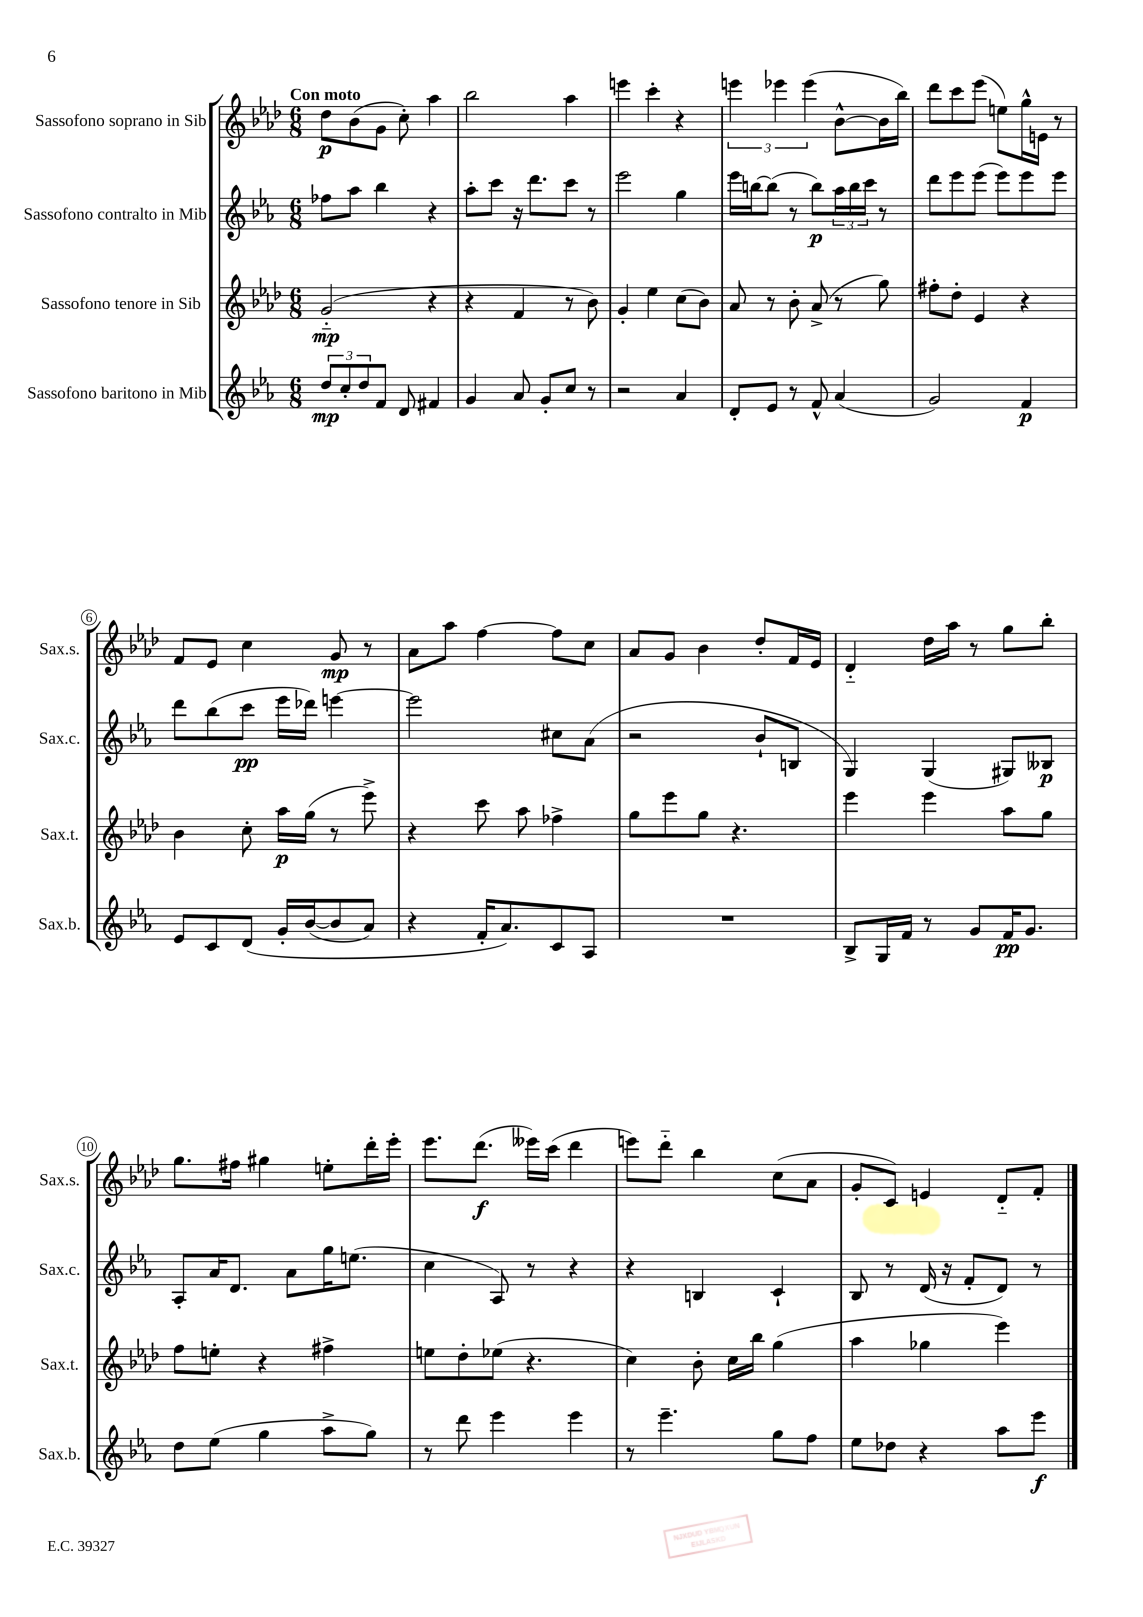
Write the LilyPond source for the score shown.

<<
\new StaffGroup <<
\new Staff = "s0" \with { instrumentName = "Sassofono soprano in Sib" shortInstrumentName = "Sax.s." } {
    \clef treble \key aes \major \numericTimeSignature \time 6/8 \tempo "Con moto"
    des''8\p bes'8( g'8 c''8-.) aes''4 |
    bes''2 aes''4 |
    e'''4 c'''4-. r4 |
    \tuplet 3/2 { e'''4 ees'''4 ees'''4( } bes'8~-^ bes'16 bes''16) |
    des'''8 c'''8 ees'''8( e''8) g''16-^ e'16 r8 |
    f'8 ees'8 c''4 g'8\mp r8 |
    aes'8 aes''8 f''4~ f''8 c''8 |
    aes'8 g'8 bes'4 des''8-. f'16 ees'16 |
    des'4-_ des''16 aes''16 r8 g''8 bes''8-. |
    g''8. fis''16 gis''4 e''8-. des'''16-. ees'''16-. |
    ees'''8. des'''8.\f( eeses'''16) c'''16( des'''4 |
    e'''8) des'''8-_ bes''4 c''8( aes'8 |
    g'8-. c'8) e'4 des'8-_ f'8-. \bar "|." |
}
\new Staff = "s1" \with { instrumentName = "Sassofono contralto in Mib" shortInstrumentName = "Sax.c." } {
    \clef treble \key ees \major \numericTimeSignature \time 6/8
    fes''8 aes''8 bes''4 r4 |
    aes''8-. c'''8 r16 d'''8. c'''8 r8 |
    ees'''2 g''4 |
    ees'''16 b''16~ b''8( r8 b''8\p) \tuplet 3/2 { aes''16 b''16 c'''16 } r8 |
    d'''8 ees'''8 ees'''8( ees'''8) ees'''8 ees'''8 |
    d'''8 bes''8( c'''8\pp ees'''16 des'''16) e'''4~ |
    e'''2 cis''8 aes'8( |
    r2 bes'8-! b8 |
    g4) g4( gis8) beses8\p |
    aes8-. aes'16 d'8. aes'8 g''16 e''8.( |
    c''4 aes8) r8 r4 |
    r4 b4 c'4-! |
    bes8 r8 d'16( r16 f'8-. d'8) r8 \bar "|." |
}
\new Staff = "s2" \with { instrumentName = "Sassofono tenore in Sib" shortInstrumentName = "Sax.t." } {
    \clef treble \key aes \major \numericTimeSignature \time 6/8
    g'2-_\mp( r4 |
    r4 f'4 r8 bes'8) |
    g'4-. ees''4 c''8( bes'8) |
    aes'8 r8 bes'8-. aes'8->( r8 g''8) |
    fis''8-. des''8-. ees'4 r4 |
    bes'4 c''8-. aes''16\p g''16( r8 ees'''8->) |
    r4 c'''8 aes''8 fes''4-> |
    g''8 ees'''8 g''8 r4. |
    ees'''4 ees'''4 aes''8 g''8 |
    f''8 e''8-. r4 fis''4-> |
    e''8 des''8-. ees''8( r4. |
    c''4) bes'8-. c''16 bes''16 g''4( |
    aes''4 ges''4 ees'''4) \bar "|." |
}
\new Staff = "s3" \with { instrumentName = "Sassofono baritono in Mib" shortInstrumentName = "Sax.b." } {
    \clef treble \key ees \major \numericTimeSignature \time 6/8
    \tuplet 3/2 { d''8\mp c''8-. d''8 } f'8 d'8 fis'4 |
    g'4 aes'8 g'8-. c''8 r8 |
    r2 aes'4 |
    d'8-. ees'8 r8 f'8-^ aes'4( |
    g'2) f'4\p |
    ees'8 c'8 d'8\( g'16-. bes'16~( bes'8 aes'8) |
    r4 f'16-. aes'8.\) c'8 aes8 |
    R2. |
    bes8-> g16 f'16 r8 g'8 f'16\pp g'8. |
    d''8 ees''8( g''4 aes''8-> g''8) |
    r8 d'''8 ees'''4 ees'''4 |
    r8 ees'''4.-- g''8 f''8 |
    ees''8 des''8 r4 aes''8 ees'''8\f \bar "|." |
}
>>
>>
\layout { \context { \Score \override BarNumber.stencil = #(make-stencil-circler 0.1 0.3 ly:text-interface::print) } }
